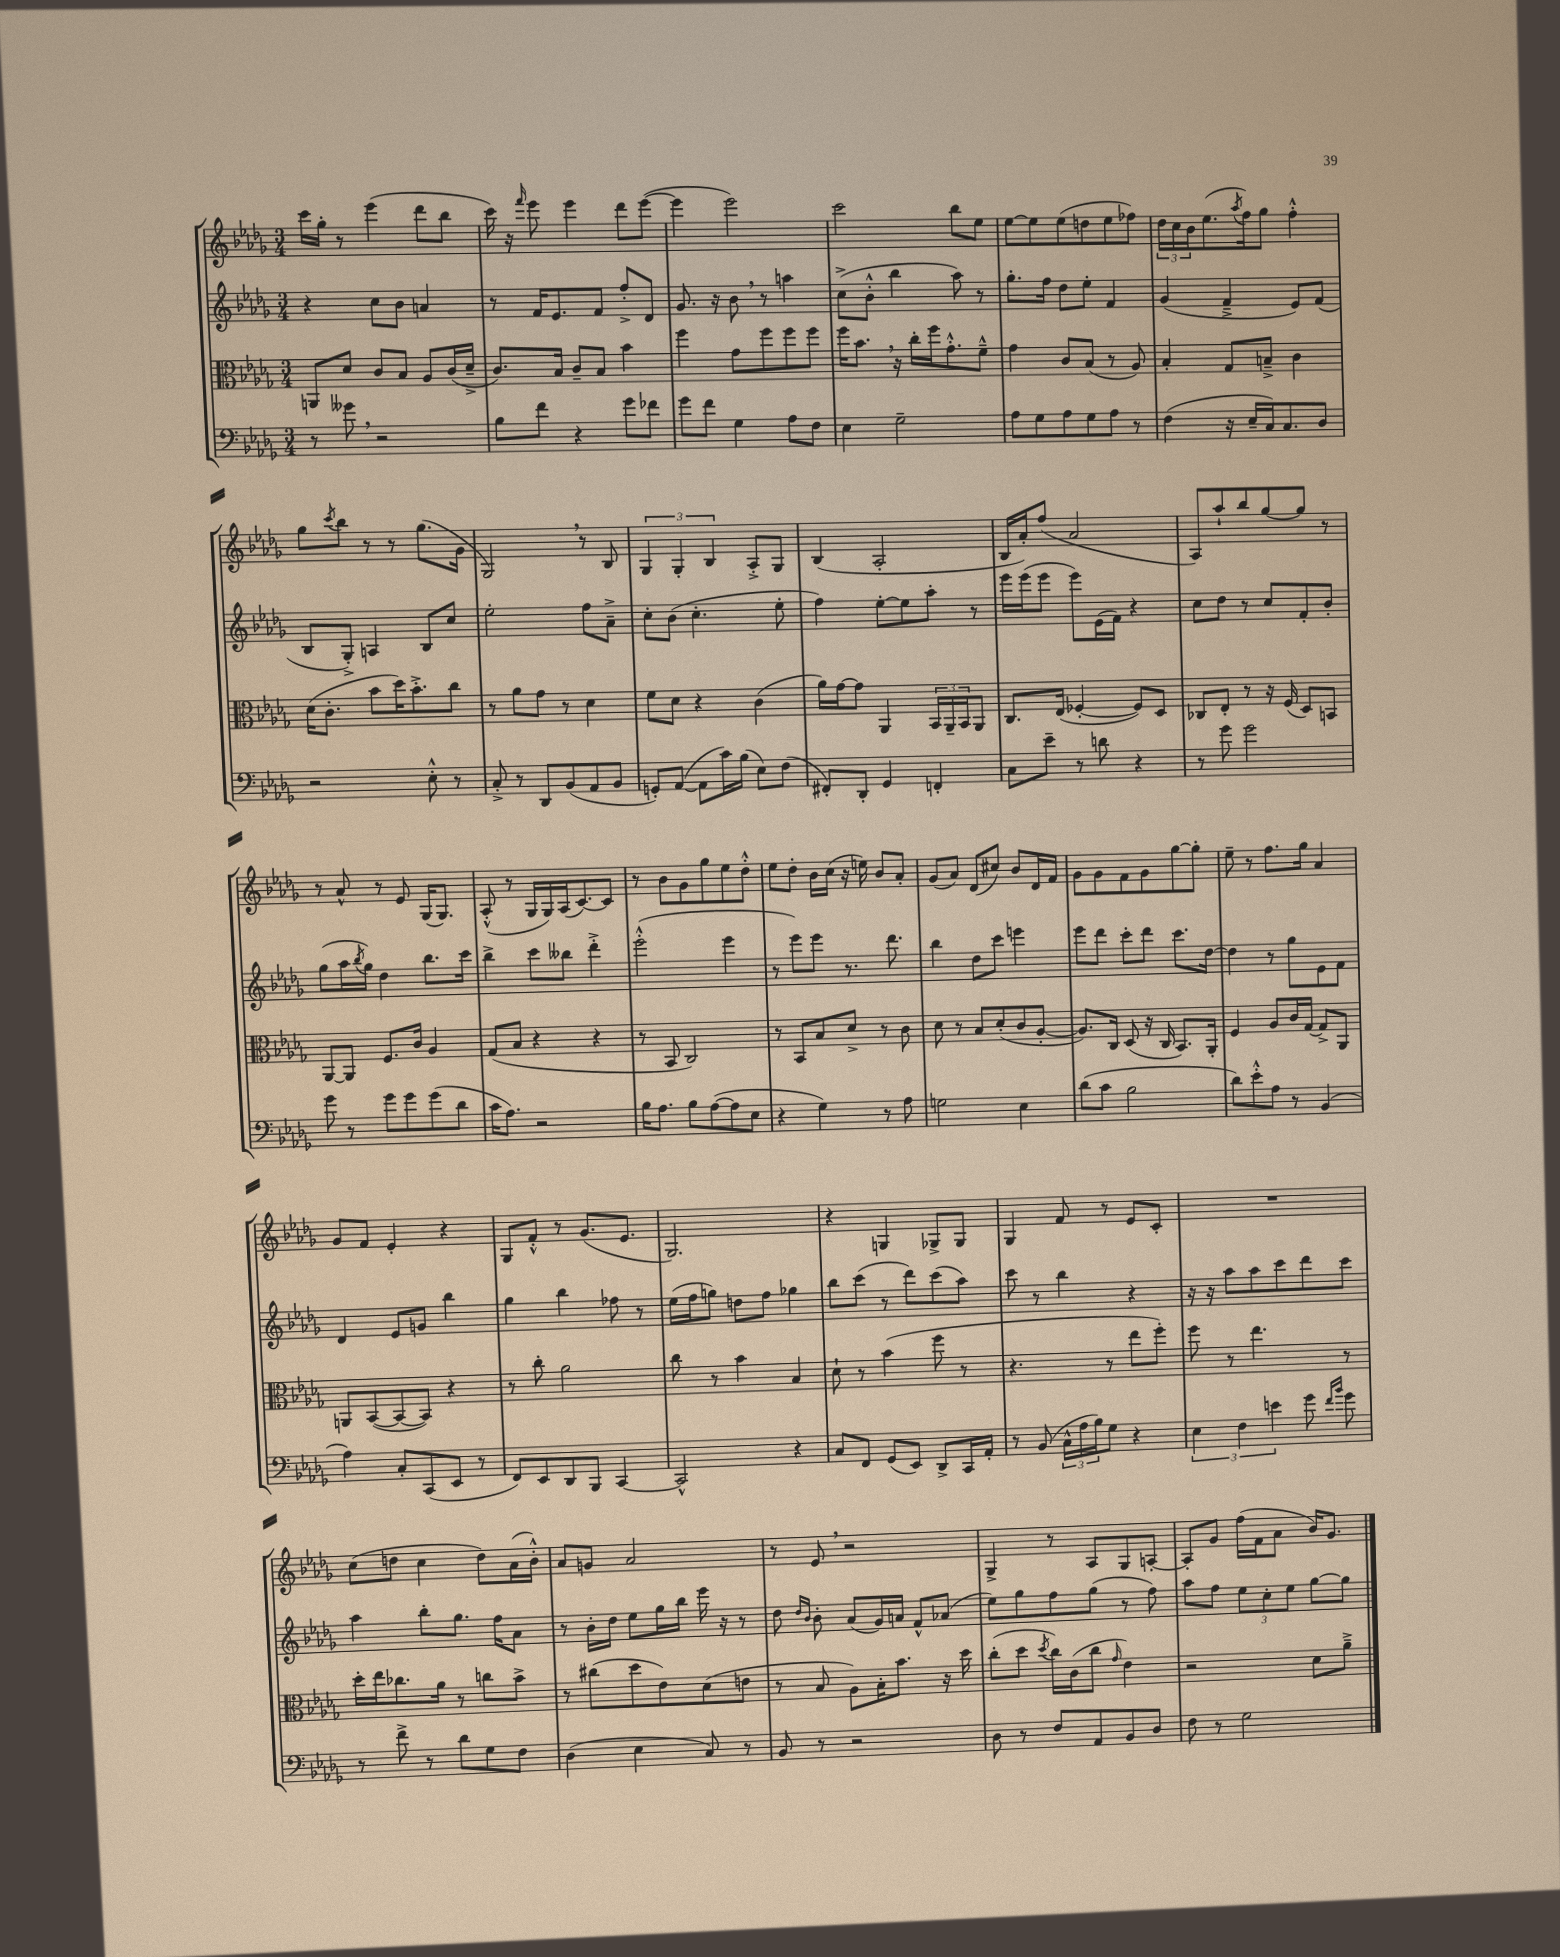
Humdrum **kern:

**kern	**kern	**kern	**kern
*staff4	*staff3	*staff2	*staff1
*clefF4	*clefC3	*clefG2	*clefG2
*k[b-e-a-d-g-]	*k[b-e-a-d-g-]	*k[b-e-a-d-g-]	*k[b-e-a-d-g-]
*M3/4	*M3/4	*M3/4	*M3/4
8r	8AA/L	4r	16ccc\LL
.	.	.	16gg-'\JJ
8g--\	8d-/J	.	8r
2r	8c/L	8cc\L	(4eee-\
.	8B-/J	8b-\J	.
.	8A-/L	4a/	8ddd-\L
.	(16c/L	.	8bb-\J
.	16d-~^/JJ	.	.
=	=	=	=
8B-\L	8.c/L)	8r	16ccc\)
.	.	.	16r
.	.	.	16qqfff/
8f\J	.	16f/LK	8eee-\
.	16B-/Jk	8.e-/	.
4r	8c~/L	.	4eee-\
.	8B-/J	8f/J	.
8g-\L	4b-\	8ff'^/L	8ddd-\L
8f-\J	.	8d-/J	([8eee-\J
=	=	=	=
8g-\L	4ff\	8.g-/	4eee-\]
8f\J	.	.	.
.	.	16r	.
4G-\	8g-\L	8b-\	2eee-\)
.	8ff\	8r	.
8A-\L	8ff\	4aa\	.
8F\J	8ff\J	.	.
=	=	=	=
4E-\	16ff\LK	(8cc^\L	2ccc\
.	8.b-\J	.	.
.	.	8b-'^^\J	.
2G-~\	16r	4bb-\	.
.	16cc'\LL	.	.
.	16ff\J	.	.
.	8.g-'^^\	.	.
.	.	8aa-\)	8bb-\L
.	8f~^^\J	8r	8ee-\J
=	=	=	=
8A-\L	4g-\	8.gg-'\L	[8ee-\L
8G-\	.	.	8ee-\]
.	.	16ff\Jk	.
8A-\	8c/L	8dd-\L	(8ee-\
8G-\	(8B-/J	8ee-'\J	8dd\
8A-\J	8r	4f/	8ee-\
8r	8A-/)	.	8ff-\J)
=	=	=	=
(4F\	4B-'/	(4g-/	24dd-\LL
.	.	.	24cc\
.	.	.	24b-\J
.	.	.	(8.ee-\
16r	8G-/L	4f~^/	.
.	.	.	8qaa-/
16E-~/LL	.	.	16ff\k)
16C/J)	8B~^/J	.	8gg-\J
8.C/	.	.	.
.	4c\	8e-/L)	4ff'^^\
8D-/J	.	(8f/J	.
=	=	=	=
2r	(16d-\LK	8B-/L	8gg-\L
.	8.c'\J	.	.
.	.	.	8qccc/
.	.	8G-'^/J)	8bb-\J
.	8b-\L	4A/	8r
.	16dd-\K)	.	8r
.	8.b-'^\	.	.
8E-'^^\	.	8B-/L	(8.gg-\L
8r	8cc\J	8cc/J	.
.	.	.	16g-\Jk
=	=	=	=
8C'^/	8r	2ee-'\	2G-/)
8r	8a-\L	.	.
8DD-/L	8g-\J	.	.
(8BB-/	8r	.	.
8AA-/	4d-\	8ff\L	8r
8BB-/J	.	8a-~^\J	8B-/
=	=	=	=
8GG'/L)	8f\L	8cc'\L	6G-/
([8AA-/J	8d-\J	(8b-\J	.
.	.	.	6G-'/
8AA-\]L	4r	4.cc'\	.
.	.	.	6B-/
16c\L)	.	.	.
(16B-\JJ	.	.	.
8E-\L)	(4c\	.	8A-'^/L
(8F\J	.	8ee-'\	8G-/J
=	=	=	=
8FF#'/L)	16a-\LL)	4ff\)	(4B-/
.	[16g-\J	.	.
8DD-'/J	8g-\]J	.	.
4GG-/	4AA-/	[8ee-'\L	2A-'/
.	.	8ee-\]	.
4FF'/	24BB-/LL	8aa-'\J	.
.	24AA-~/	.	.
.	24BB-/J	.	.
.	8AA-/J	8r	.
=	=	=	=
8C\L	8.C/L	16eee-\LL	16B-/LL
.	.	(16eee-\J	16a-'/J)
8e-~\J	.	8eee-\J	(8ff/J
.	(16E-/Jk	.	.
8r	[4F-'/	8eee-\L)	2a-/
8d\	.	(16e-\L	.
.	.	16f\JJ)	.
4r	8F-/]L)	4r	.
.	8D-/J	.	.
=	=	=	=
8r	8C-/L	8cc\L	8A-/L)
8g-\	8E-'/J	8dd-\J	8aa-`/
2g-\	8r	8r	8bb-/
.	16r	8cc/L	[8gg-/
.	(16F/	.	.
.	8D-/L)	8f'/	8gg-/]J
.	8BB/J	8b-'/J	8r
=	=	=	=
8g-\	[8AA-/L	(8gg-\L	8r
8r	8AA-/]J	16aa-\L	8a-^^/
.	.	8qbb-/	.
.	.	16gg-\JJ)	.
8g-\L	8.F/L	4dd-\	8r
8g-\	.	.	8e-/
.	16c/Jk	.	.
(8g-\	4A-/	8.bb-\L	(16G-/LK
.	.	.	8.G-/J)
8d-\J	.	.	.
.	.	16ccc\Jk	.
=	=	=	=
16c\LK	(8G-/L	4bb-^\	(8A-'^^/
8.A-\J)	.	.	.
.	8B-/J	.	8r
2r	4r	8ccc\L	16G-/LL
.	.	.	16G-/)
.	.	8bb--\J	(16A-/J
.	.	.	[8.c/)
.	4r	4ddd-'^\	.
.	.	.	8c/]J
=	=	=	=
16B-\LK	8r	(2eee-'^^\	8r
8.A-\J	.	.	.
.	8BB-/	.	8b-\L
8B-\L	2C/)	.	8g-\
([8A-\	.	.	8gg-\
8A-\]	.	4eee-\	8ee-\
8E-\J	.	.	8dd-'^^\J
=	=	=	=
4r	8r	8r	8ee-\L
.	8BB-/L	8eee-\L)	8dd-'\J
4G-\)	8B-/	8eee-\J	16b-\LL
.	.	.	(16cc\JJ
.	8d-^/J	8.r	16r
.	.	.	16ee\)
8r	8r	.	8b-/L
.	.	8.ddd-\	.
8A-\	8c\	.	8a-'/J
=	=	=	=
2G\	8d-\	4bb-\	(8g-/L
.	8r	.	8a-/J)
.	8B-/L	8dd-\L	(8d-/L
.	(8d-'/	8ccc\J	8cc#/J)
4E-\	8c/	4eee\	8b-/L
.	[8A-'/J	.	16d-/L
.	.	.	16f/JJ
=	=	=	=
(8d-\L	8.A-/]L)	8eee-\L	8g-\L
8c\J	.	8ddd-\J	8g-\
.	16C/Jk	.	.
2B-\	(8D-/	8ccc'\L	8f\
.	16r	8ddd-\J	8g-\
.	16C/	.	.
.	8.BB-/L)	8.ccc\L	[8gg-\
.	.	.	8gg-'\]J
.	16AA-'/Jk	[16dd-\Jk	.
=	=	=	=
8d-\L)	4F/	4dd-\]	8ee-~\
8e-'^^\	.	.	8r
8A-\J	8A-/L	8r	8.ff\L
8r	16c/L	8gg-\L	.
.	[16G-/JJ	.	16gg-\Jk
(4BB-/	8G-^/]L	8e-\	4a-/
.	8AA-/J	8f\J	.
=	=	=	=
4A-\)	8AA/L	4d-/	8g-/L
.	([8BB-/	.	8f/J
8C'/L	8BB-/_	8e-/L	4e-'/
(8CC/	8BB-/]J)	8g/J	.
8EE-/J	4r	4bb-\	4r
8r	.	.	.
=	=	=	=
8FF/L)	8r	4gg-\	8G-/L
8EE-/	8cc'\	.	8f'^^/J
8DD-/	2a-\	4bb-\	8r
8BBB-/J	.	.	(8.g-/L
[4CC/	.	8ff-\	.
.	.	.	8.e-/J
.	.	8r	.
=	=	=	=
2CC^^/]	8cc\	(16ee-\LL	2.G-/)
.	.	16ff\J	.
.	8r	8gg\J)	.
.	4b-\	8dd\L	.
.	.	8ff\J	.
4r	4B-/	4gg-\	.
=	=	=	=
8C/L	8d-`\	8bb-\L	4r
8FF/J	8r	(8ccc\J	.
(8GG-/L	(4b-\	8r	4G/
8EE-/J)	.	8ddd-\L)	.
8DD-^/L	8ff\	(8ccc\	8G-^/L
16CC/L	8r	8aa-\J)	8G-/J
16AA-'/JJ	.	.	.
=	=	=	=
8r	4.r	8ccc\	4G-/
(8BB-/	.	8r	.
24C^^\LL	.	4bb-\	8f/
24A-\	.	.	.
24B-\J)	.	.	.
8G-\J	8r	.	8r
4r	8ee-\L	4r	8e-/L
.	8ff'\J)	.	8c'/J
=	=	=	=
6E-\	8ff\	16r	2.r
.	.	16r	.
.	8r	8aa-\L	.
6F\	.	.	.
.	4.ee-\	8aa-\	.
6e\	.	.	.
.	.	8ccc\	.
8g-\	.	8ddd-\	.
16qqf/LL	.	.	.
16qqb-/JJ	.	.	.
8g-\	8r	8ccc\J	.
=	=	=	=
8r	16dd-'\LL	4aa-\	(8cc\L
.	16ee-\J	.	.
8f^\	8.cc-\	.	8dd\J
8r	.	8bb-'\L	4cc\
.	16a-\Jk	.	.
8d-\L	8r	8.gg-\J	.
8G-\	8cc\L	.	8dd\L)
.	.	16ff\LK	.
8F\J	8b-^\J	8a-\J	(16a-\L
.	.	.	16b-'^^\JJ)
=	=	=	=
(4D-\	8r	8r	8a-/L
.	(8cc#\L	16b-'\LL	8g/J
.	.	16dd-\JJ	.
4E-\	8dd-\	8ee-\L	2a-/
.	8e-\)	16gg-\L	.
.	.	16bb-\JJ	.
8C/)	(8d-\	16eee-\	.
.	.	16r	.
8r	8e\J	8r	.
=	=	=	=
8BB-/	8r	8dd-\	8r
.	.	16qqdd-/LL	.
.	.	16qqb-/JJ	.
8r	8B-/	8b-'\	8e-/
2r	8A-\L)	(8a-/L	2r
.	16B-'\K	16g-/L)	.
.	8.b-\J	16a/JJ	.
.	.	8f^^/L	.
.	16r	(8a-/J	.
.	16dd-\	.	.
=	=	=	=
8D-\	(8cc'\L	8ee-\L)	4G-^/
8r	8dd-\J	8gg-\	.
.	8qdd-/	.	.
8F/L	16cc\LL)	8ff\	8r
.	(16c\J	.	.
8AA-/	8cc\J	(8gg-\J	8A-/L
.	16qqg-/	.	.
8BB-/	4e-\)	8r	8G-/
8D-/J	.	8ff\)	[8A'/J
=	=	=	=
8F\	2r	8aa-\L	8A'/]L
8r	.	8ff\J	8g-/J
2G-\	.	12ee-\L	(16ff\LL
.	.	.	16f\J
.	.	12cc'\	.
.	.	.	8a-\J
.	.	12ee-\J	.
.	8d-\L	[8gg-\L	16b-/LK)
.	.	.	8.g-/J
.	8a-~^\J	8gg-\]J	.
==	==	==	==
*-	*-	*-	*-
